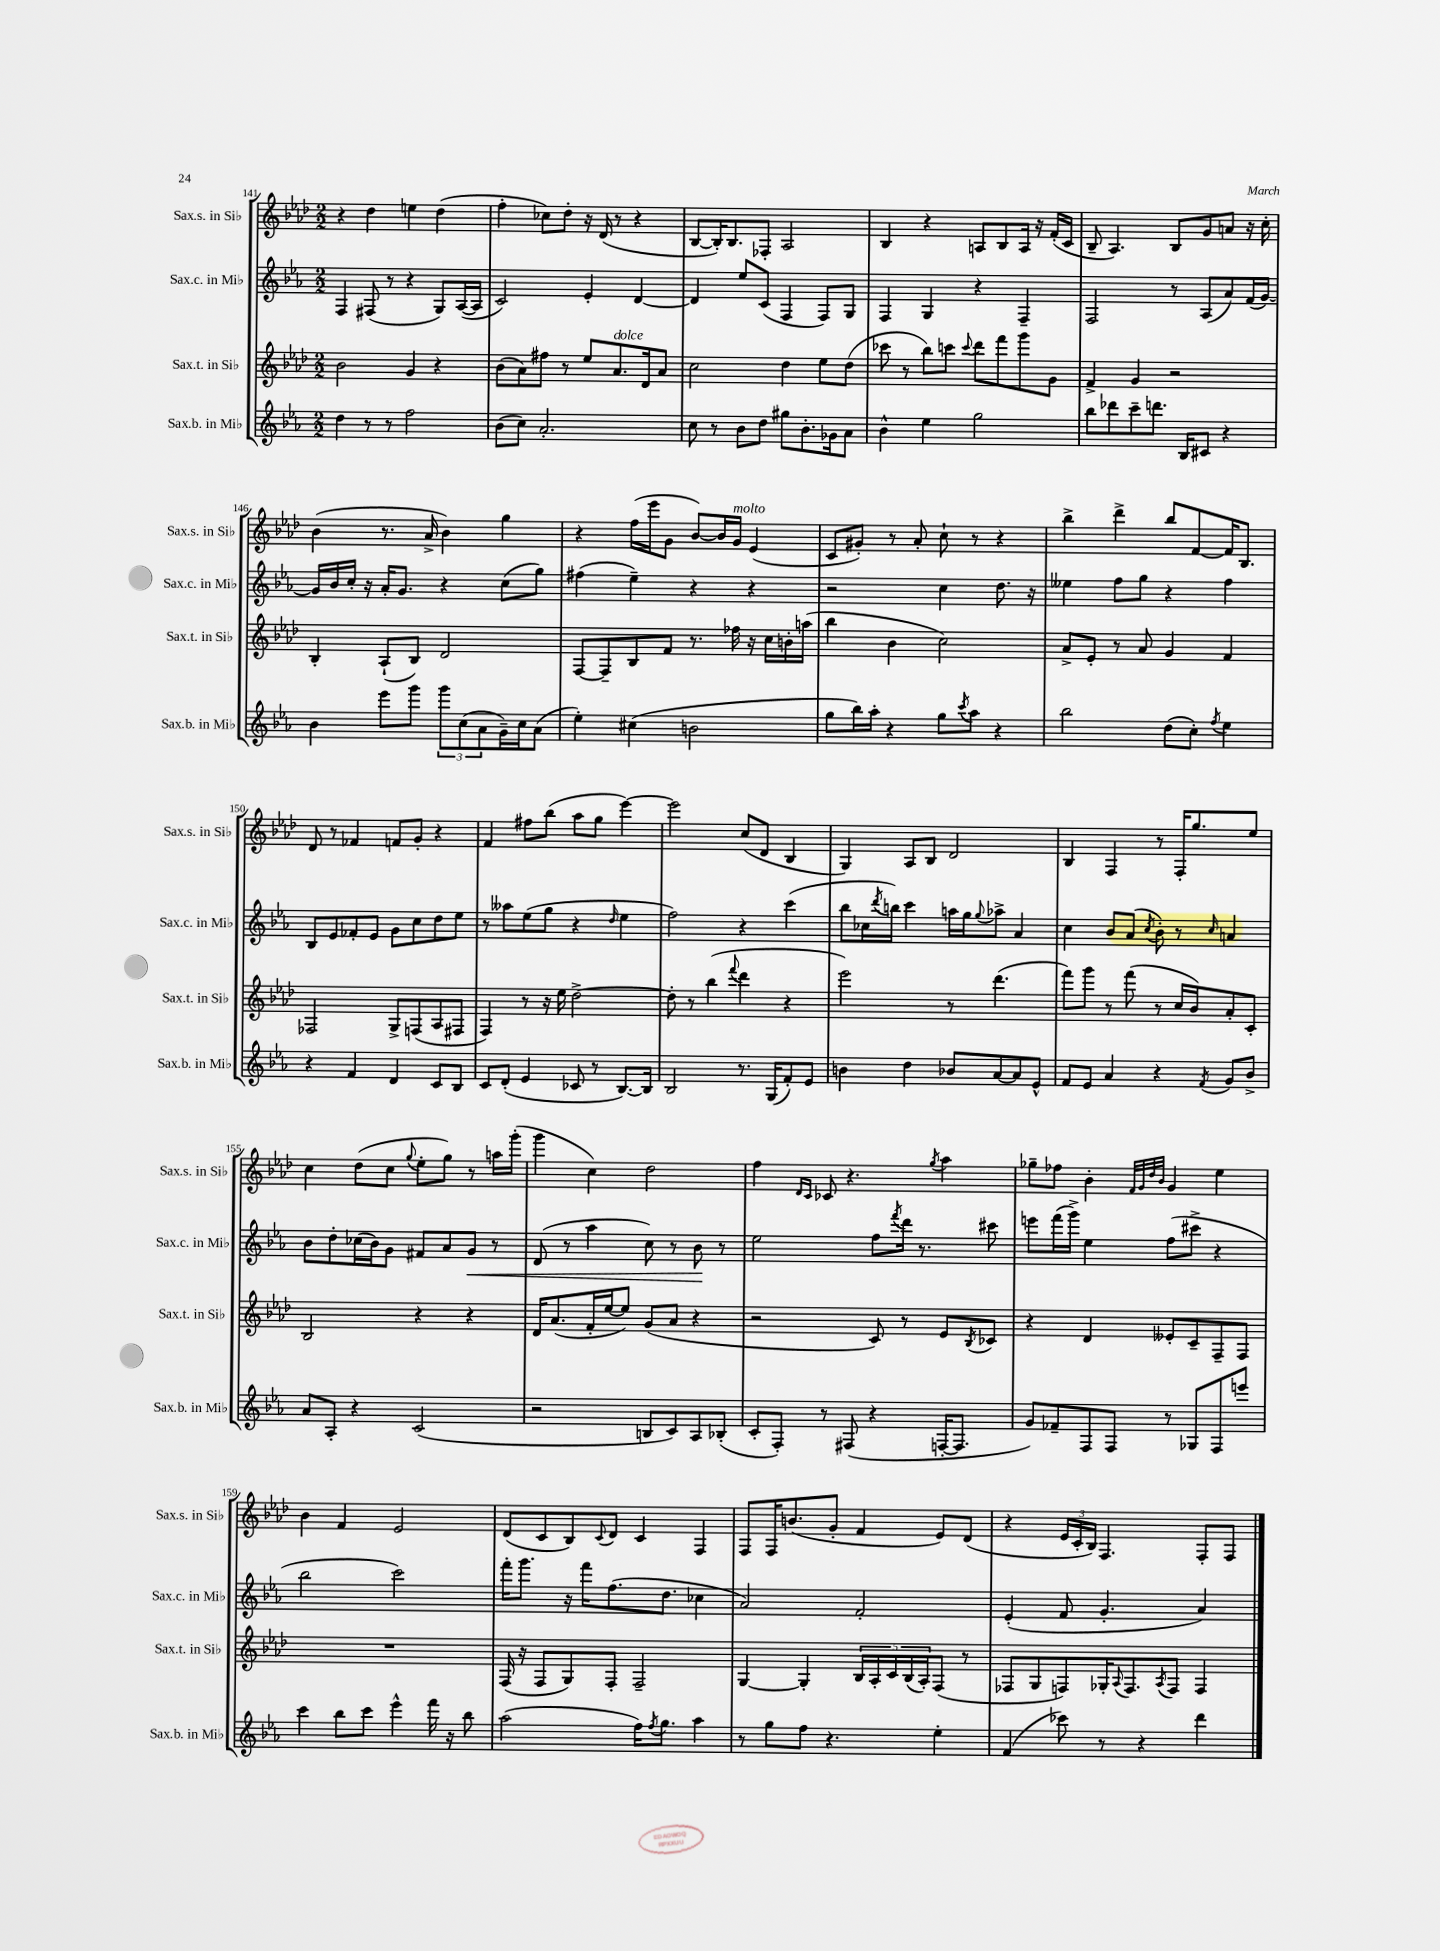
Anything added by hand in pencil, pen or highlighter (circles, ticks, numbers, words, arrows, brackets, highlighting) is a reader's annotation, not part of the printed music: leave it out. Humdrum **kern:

**kern	**kern	**kern	**kern
*staff4	*staff3	*staff2	*staff1
*clefG2	*clefG2	*clefG2	*clefG2
*k[b-e-a-]	*k[b-e-a-d-]	*k[b-e-a-]	*k[b-e-a-d-]
*M2/2	*M2/2	*M2/2	*M2/2
4dd	2b-	4F	4r
8r	.	(8F#	4dd-
8r	.	8r	.
2ff	4g	4r	4ee
.	4r	8G)	(4dd-
.	.	([16A-	.
.	.	16A-]	.
=	=	=	=
(8b-	(8b-	2c)	4ff'
8cc)	8a-)	.	.
2.a-'	8ff#	.	8cc-)
.	8r	.	8dd-'
.	8ee-	4e-'	16r
.	.	.	(16d-
.	8.a-	.	8r
.	.	[4d	4r
.	16d-	.	.
.	8a-	.	.
=	=	=	=
8cc	2cc	4d]	[8B-
8r	.	.	16B-'])
.	.	.	8.B-
8b-	.	8ee-	.
8dd	.	(8c	8F-'
8gg#	4dd-	4F	2A-
8.b-'	.	.	.
.	8ee-	8F)	.
16g-	.	.	.
8a-	(8dd-	8G	.
=	=	=	=
4b-^^	8ccc-	4F	4B-
.	8r	.	.
4ee-	8bb-)	4G	4r
.	8ccc	.	.
.	8qqccc	.	.
2gg	8ddd-	4r	8A
.	8fff	.	8B-
.	8ggg	4F~	16A
.	.	.	16r
.	8g	.	(16f'
.	.	.	16c
=	=	=	=
8bb-	4f^	2F	8B-~
8ddd-	.	.	4.A-)
8ccc~	4g	.	.
8.ddd	.	.	.
.	2r	8r	8B-
16B-	.	.	.
8c#	.	(8A-	8g
4r	.	8a-)	8a
.	.	(16f	16r
.	.	[16g)	16cc'
=	=	=	=
4b-	4B-'	16g]	(4b-
.	.	16b-	.
.	.	16cc'	.
.	.	16r	.
8eee-	(8A-`	16a-'	8.r
.	.	8.g	.
8ggg	8B-)	.	.
.	.	.	16a-^
12ggg	2d-	4r	4b-)
(12cc	.	.	.
12a-	.	.	.
16g~)	.	(8cc	4gg
16cc	.	.	.
(8a-	.	8gg)	.
=	=	=	=
4ee-')	[8F	(4ff#	4r
.	8F~]	.	.
(4cc#	8B-	4ee-~)	(16ff
.	.	.	16eee-
.	8f	.	8g
2b	8.r	4r	[8b-)
.	.	.	16b-]
.	16ff-	.	16g
.	16r	4r	(4e-
.	16cc	.	.
.	16b'	.	.
.	(16aa	.	.
=	=	=	=
8gg	4bb-	2r	8c
16bb-)	.	.	8g#')
16aa-'	.	.	.
4r	4b-	.	8r
.	.	.	8a-'
8gg	2cc)	4cc	8cc`
8qccc	.	.	.
8aa-	.	.	8r
4r	.	8.dd	4r
.	.	16r	.
=	=	=	=
2bb-	8a-^	4ee--	4bb-^
.	8e-'	.	.
.	8r	8ff	4ddd-^
.	8a-	8gg	.
(8dd	4g	4r	8bb-
8cc')	.	.	[8f
8qff	.	.	.
4ee-	4f	4ff	16f]
.	.	.	8.B-
=	=	=	=
4r	2F-	8B-	8d-
.	.	8e-	8r
4f	.	8f-'	4f-
.	.	8e-	.
4d	8G^	8g	8f
.	(8F	8cc	8g'
8c	8A-	8dd	4r
8B-	8F#	8ee-	.
=	=	=	=
8c	4F)	8r	4f
(8d'	.	8aa--	.
4e-	8r	(8ee-	8ff#
.	16r	8gg	(8bb-
.	16ee-	.	.
8c-	[2dd-^	4r	8aa-
8r	.	.	8gg
.	.	16qqdd	.
[8.B-)	.	4ee-	[4eee-)
16B-]	.	.	.
=	=	=	=
2B-	8dd-']	2ff)	2eee-]
.	8r	.	.
.	(4bb-	.	.
.	8qqfff	.	.
8.r	4ddd-	4r	(8cc
.	.	.	8d-
(16G	.	.	.
8f')	4r	(4ccc	4B-
8e-	.	.	.
=	=	=	=
4b	2eee-)	8bb-	4G)
.	.	16cc-	.
.	.	8qddd	.
.	.	16bb)	.
4dd	.	4ccc	8A-
.	.	.	8B-
8b-	8r	16aa	2d-
.	.	16gg	.
.	.	8qqgg	.
[8a-	(4.ddd-	8aa-^	.
8a-]	.	4a-	.
8e-^^	.	.	.
=	=	=	=
8f	8fff)	4cc	4B-
8e-	8ggg	.	.
4a-	8r	8b-	4F
.	(8fff	(8a-	.
.	.	8qcc	.
4r	8r	8b-')	8r
.	16cc	8r	16F'
.	16b-)	.	8.gg
8qf	.	16qqcc	.
8g	8a-'	4a	.
8b-^	8c'	.	8ee-
=	=	=	=
8a-	2B-	8b-	4cc
8A-'	.	8dd'	.
4r	.	(16cc-	(8dd-
.	.	16b-)	.
.	.	8g	8cc
.	.	.	8qqgg
(2c	4r	8f#	8ee-'
.	.	8a-	8gg)
.	4r	8g	8r
.	.	8r	16aa
.	.	.	(16ggg'
=	=	=	=
2r	16d-	(8d	4ggg
.	(8.a-	.	.
.	.	8r	.
.	16f'	4aa-	4cc)
.	[16ee-	.	.
.	8ee-])	.	.
8B	(8g	8cc)	2dd-
8c)	8a-	8r	.
8A-	4r	8b-	.
(8B-'	.	8r	.
=	=	=	=
8c'	2r	2ee-	4ff
8F')	.	.	.
.	.	.	16qqd-
.	.	.	16qqc
8r	.	.	8c-
(8F#	.	.	4.r
4r	8c)	8ff	.
.	.	8qfff	.
.	8r	16ddd	.
.	.	8.r	.
.	.	.	8qgg
[16F'	8e-	.	4aa-
8.F]	.	.	.
.	8qB-	.	.
.	8c-	8ccc#	.
=	=	=	=
8g)	4r	8eee	8gg-~
8f-~	.	(16fff	8ff-
.	.	16ggg^)	.
8F	4d-	4ee-	4b-'
8F	.	.	.
.	.	.	32qqf
.	.	.	32qqg
.	.	.	32qqdd-
.	.	.	32qqb-
8r	8e--'	(8ff	4g
8G-	8c~	8ccc#^	.
8F	8F~	4r	4ee-
8eee	8F	.	.
=	=	=	=
4ccc	1r	2bb-	4b-
8bb-	.	.	4f
8ccc	.	.	.
4eee-^^	.	2ccc)	2e-
16fff	.	.	.
16r	.	.	.
8bb-	.	.	.
=	=	=	=
(2aa-	(16F	16fff'	(8d-
.	16r	8.ggg	.
.	8F	.	8c
.	8G)	16r	8B-)
.	.	16fff	.
.	.	.	8qqc
.	8F'	(8.ff	8d-
16ff)	2F~	.	4c
8qff	.	.	.
8.gg	.	8.dd	.
4aa-	.	4cc-	4F
=	=	=	=
8r	[4G	2a-)	8F
8gg	.	.	16F
.	.	.	(8.b
8ff	4G']	.	.
4.r	.	.	8g'
.	20B-	2f'	4f
.	20A-'	.	.
.	20c	.	.
.	(20B-	.	.
.	20A-')	.	.
4ee-'	(8F	.	8e-)
.	8r	.	(8d-
=	=	=	=
(4f	8F-	(4e-'	4r
.	8G	.	.
8ccc-)	8F)	8f	24e-
.	.	.	24c'
.	.	.	24B-)
8r	16G-'	4.g'	4.F
.	8qqA-	.	.
.	8.F	.	.
4r	.	.	.
.	8qA-	.	.
.	8F	.	.
4ddd	4F	4a-)	8F'
.	.	.	8F
==	==	==	==
*-	*-	*-	*-
